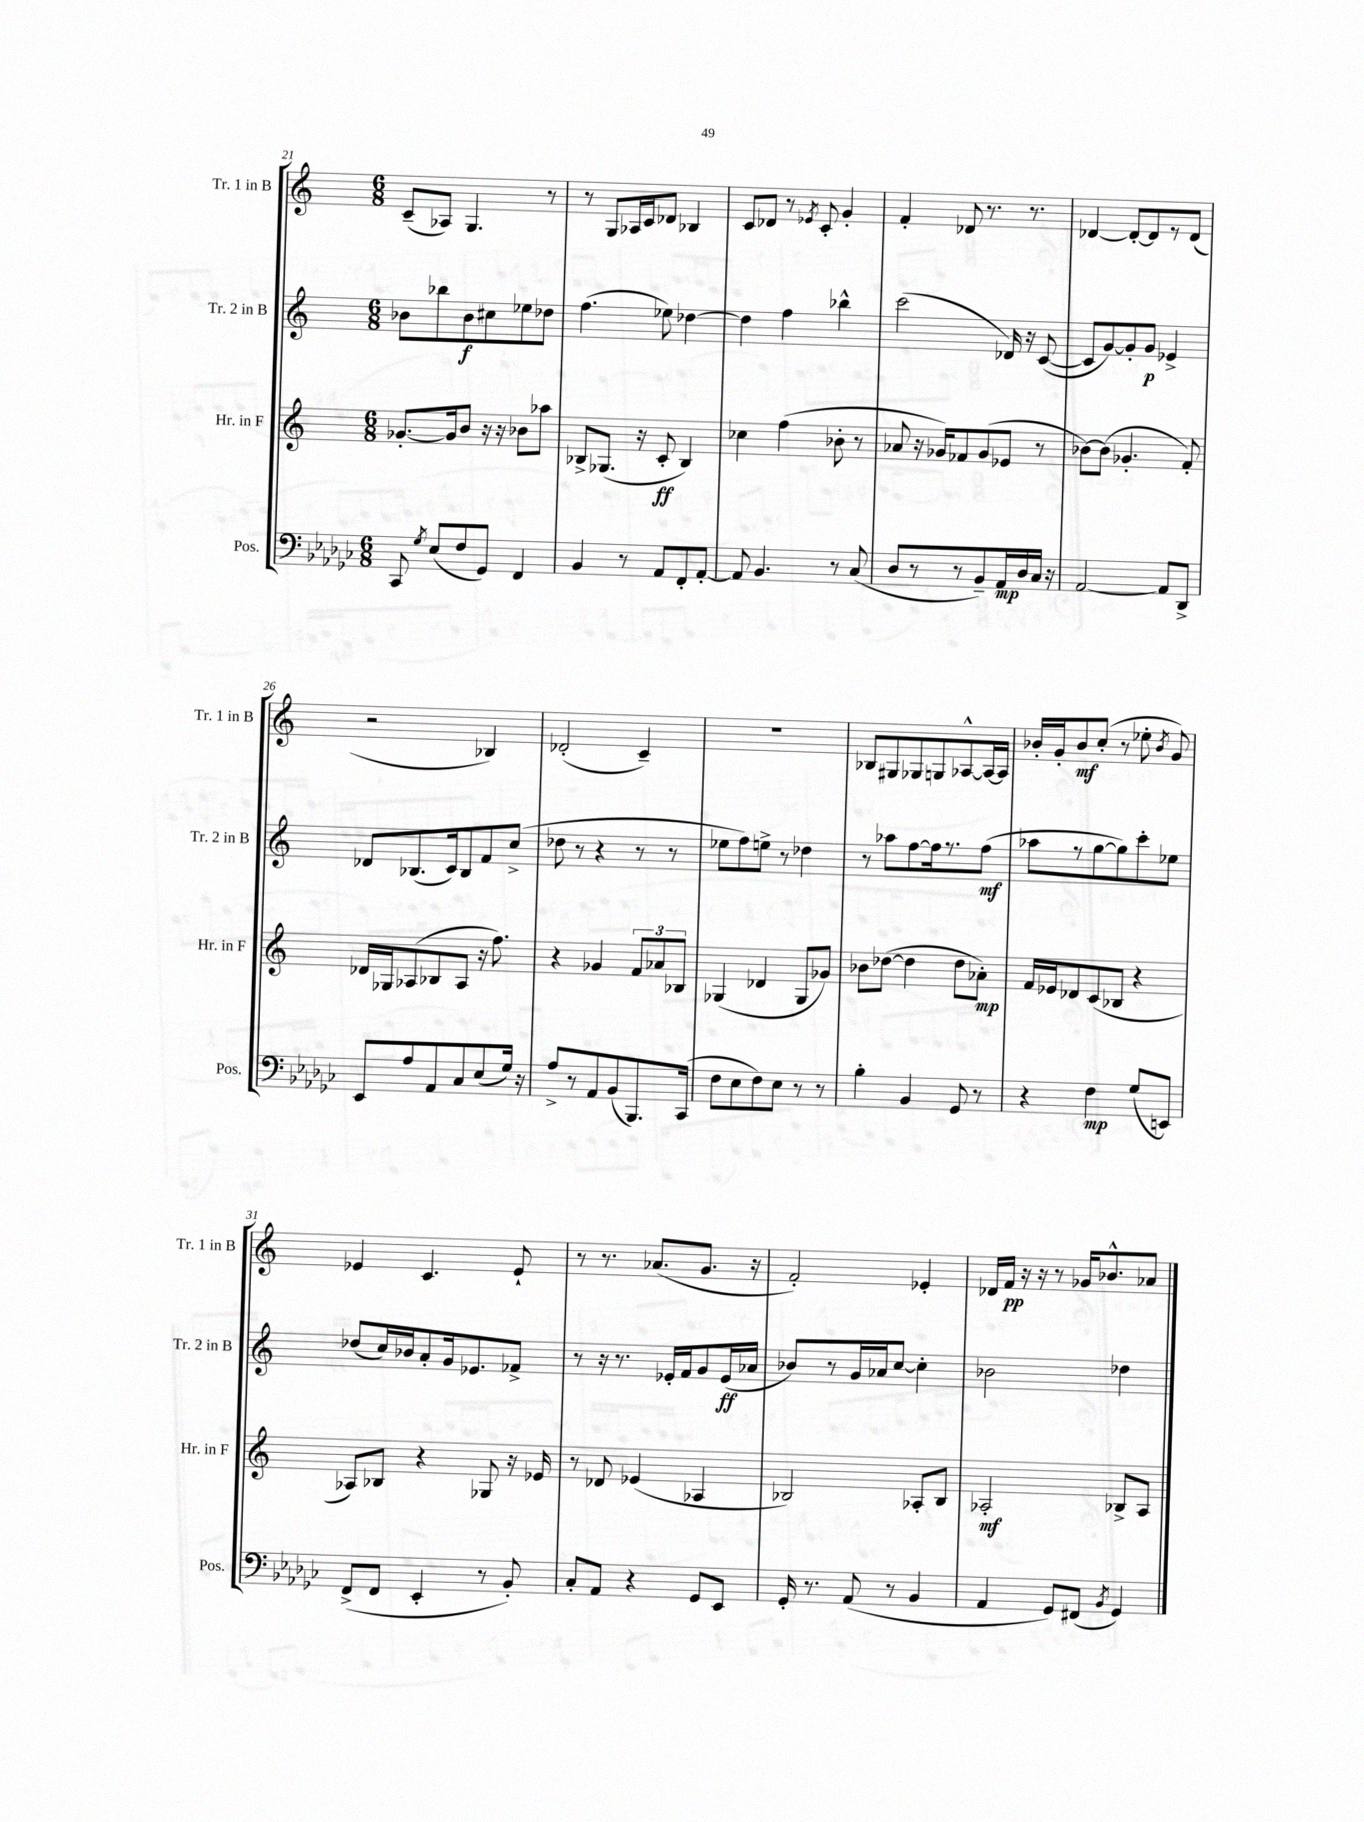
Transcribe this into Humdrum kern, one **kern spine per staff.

**kern	**kern	**kern	**kern
*staff4	*staff3	*staff2	*staff1
*clefF4	*clefG2	*clefG2	*clefG2
*k[b-e-a-d-g-c-]	*k[]	*k[]	*k[]
*M6/8	*M6/8	*M6/8	*M6/8
8CC-	[8.g-'	8b-	(8c~
8qG-	.	.	.
(8E-	.	8bb-	8A-)
.	16g-]	.	.
8F	8b	8b-	4.G
8GG-)	16r	8cc#	.
.	16r	.	.
4FF	8b-	8ee-	.
.	8aa-	8dd-	8r
=	=	=	=
4BB-	8B-^	(4.ff	8r
.	(8.G-	.	8G
8r	.	.	16A-
.	16r	.	16c
8AA-	8c'	8ee-)	8d-
8FF'	4B-)	[4dd-	4B-
[8AA-'	.	.	.
=	=	=	=
8AA-]	4cc-	4dd-]	8c
4.BB-	.	.	8d-
.	(4ff	4ff	8r
.	.	.	8qe-
.	.	.	8c'
8r	8b-'	4bb-^^	4g'
(8C-	8r	.	.
=	=	=	=
8D-	8a-	(2ccc	4f'
8r	16r	.	.
.	16g-)	.	.
8r	8f-	.	8d-
8BB-~)	(8g-	.	8.r
16AA-	8e-	16d-)	.
16D-	.	16r	8.r
16C-	8r	([8c	.
16r	.	.	.
=	=	=	=
[2AA-	[8b-)	8c]	[4d-
.	(8b-]	[8g)	.
.	4.g-'	8g']	8d-'_
.	.	8g	8d-]
8AA-]	.	4e-^	8r
8DD-^	8f')	.	(8d-
=	=	=	=
8EE-	16d-	8d-	2r
.	16G-	.	.
8A-	(8A-	(8.B-	.
8AA-	8B-	.	.
.	.	16c)	.
8C-	8A-	8B-	.
(8E-	16r	8f	4B-)
.	8.ff)	.	.
16G-)	.	(8cc^	.
16r	.	.	.
=	=	=	=
8A-^	4r	8dd-	(2d-'
8r	.	8r	.
8AA-	4g-	4r	.
(8BB-	.	.	.
8.BBB-)	12f	8r	4c~)
.	12a-	.	.
.	.	8r	.
.	12B-	.	.
(16CC-	.	.	.
=	=	=	=
8F	(4G-	8ee-	2.r
8E-	.	8ff)	.
8F)	4d-	8ee^	.
8E-	.	8r	.
8r	8G-	4dd-	.
8r	8g-)	.	.
=	=	=	=
4B-'	8b-	8r	8B-
.	([8dd-	8aa-	8G#
4BB-	4dd-]	[8ff	8G-
.	.	16ff]	8G
.	.	8.r	.
8GG-	8dd-	.	[8A-^^
8r	8a-')	(8ff	16A-_
.	.	.	16A-]
=	=	=	=
4r	16f	8aa-	16b-'
.	16e-	.	16g'
.	8d-	8r	8b-
4F	(8c	[8gg	(8cc'
.	8B-	8gg])	8r
(8G-	4r	8ccc'	8ee-'
.	.	.	8qb-
8EE)	.	8ee-	8g)
=	=	=	=
(8FF^	8A-)	(8dd-	4e-
8FF	8B-	16cc)	.
.	.	16b-	.
4EE-'	4r	8a'	4.c
.	.	16g	.
.	.	8.e-	.
8r	8G-	.	.
8BB-')	16r	8f-^	8e-`
.	16e-	.	.
=	=	=	=
8C-'	8r	8r	8r
8AA-	8d-	16r	8.r
.	.	8.r	.
4r	(4e-	.	.
.	.	.	(8.a-
.	.	16e-'	.
.	.	16f	.
8GG-	4A-	8g	8.g
8EE-	.	(16e-	.
.	.	16a-	16r
=	=	=	=
16GG-'	2B-)	8b-)	2f')
8.r	.	.	.
.	.	8r	.
(8AA-	.	16g	.
.	.	16a-	.
8r	.	[8cc	.
4BB-	8A-'	4cc']	4e-'
.	8B-	.	.
=	=	=	=
4AA-	2A-'	2b-	16d-
.	.	.	16f
.	.	.	16r
.	.	.	16r
8GG-)	.	.	8r
(8FF#	.	.	16g-
.	.	.	8.b-^^
8qBB-	.	.	.
4GG-)	8B-^	4dd-	.
.	8A-	.	8a-
==	==	==	==
*-	*-	*-	*-
